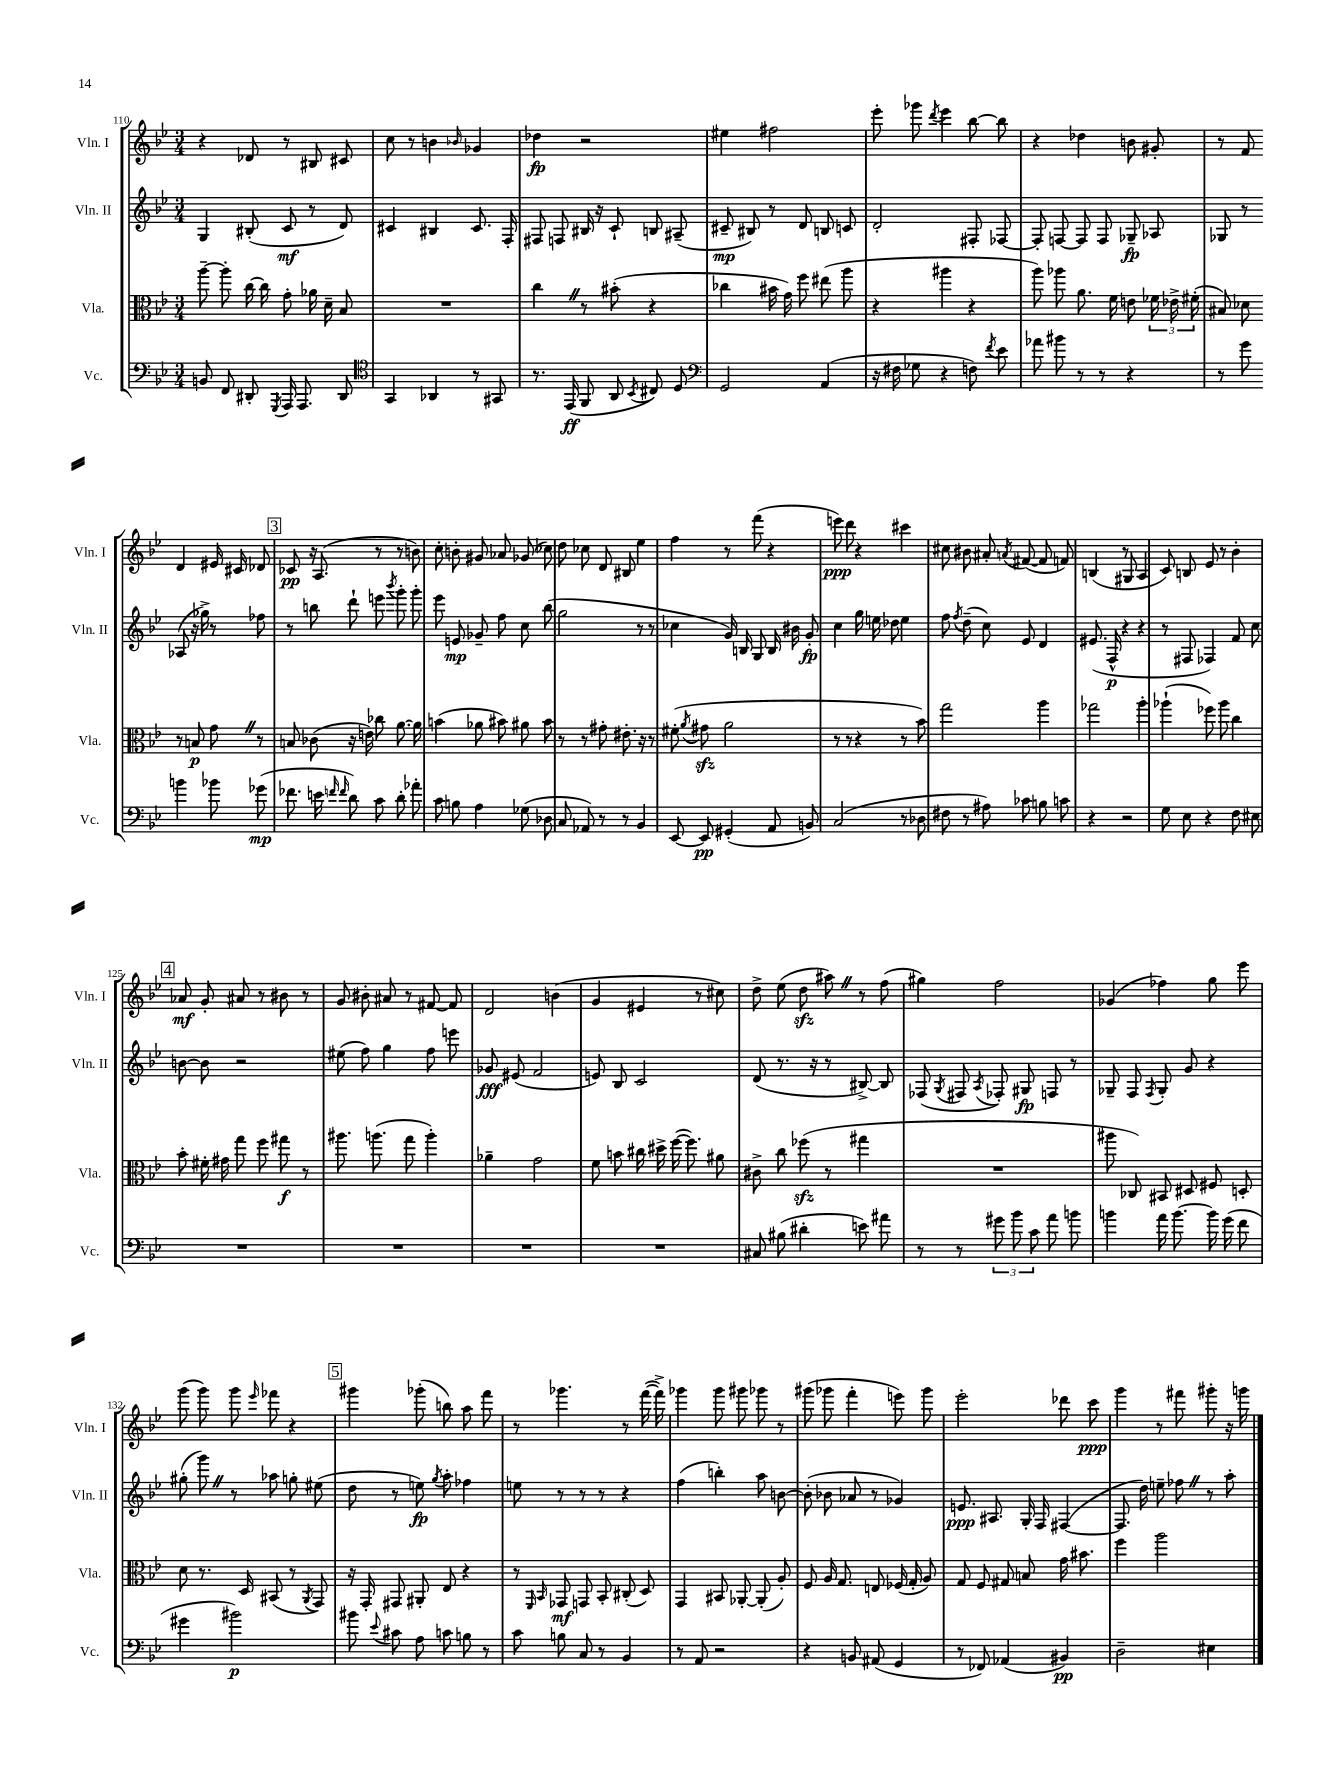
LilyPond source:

<<
\new StaffGroup <<
\new Staff = "s0" \with { instrumentName = "Vln. I" shortInstrumentName = "Vln. I" } {
    \clef treble \key bes \major \numericTimeSignature \time 3/4
    \autoBeamOff r4 des'8 r8 bis8 cis'8 |
    c''8 r8 b'4 \grace { bes'16 } ges'4 |
    des''4\fp r2 |
    eis''4 fis''2 |
    ees'''8-. ges'''8 \acciaccatura { d'''8 } ees'''4 bes''8~ bes''8 |
    r4 des''4 b'8 gis'8-. |
    r8 f'8 d'4 eis'16 cis'16 des'8 |
    \mark \markup { \box "3" } ces'8\pp r16 a8.( r8 r8 b'8) |
    c''8-. b'8-. gis'8 aes'8 ges'8( ces''8) |
    d''8 ces''8 d'8 bis8 ees''4 |
    f''4 r8 f'''8( r4 |
    e'''8\ppp) d'''8 r4 cis'''4 |
    cis''8 bis'8 ais'8-. \acciaccatura { a'8 } fis'8~( fis'8 f'8) |
    b4( r8 gis8 a4 |
    c'8) b8 ees'8 r8 bes'4-. |
    \mark \markup { \box "4" } aes'8\mf g'8-. ais'8 r8 bis'8 r8 |
    g'8 bis'8-. ais'8 r8 fis'8~ fis'8 |
    d'2 b'4( |
    g'4 eis'4 r8 cis''8) |
    d''8-> ees''8( d''8\sfz ais''8) \once \override BreathingSign.text = \markup { \musicglyph "scripts.caesura.straight" } \breathe r8 f''8( |
    gis''4) f''2 |
    ges'4( fes''4) g''8 ees'''8 |
    g'''8( g'''8) g'''8 \grace { ees'''16 } fes'''8 r4 |
    \mark \markup { \box "5" } gis'''4 ges'''8-.( b''8) a''8 f'''8 |
    r8 ges'''4. r8 f'''16~( f'''16->) |
    ges'''4 ges'''8 gis'''8 ges'''8 r8 |
    gis'''8( ges'''8 f'''4-. e'''8) ges'''8 |
    ees'''2-. des'''8 c'''8\ppp |
    g'''4 r8 fis'''8 gis'''8-. r16 g'''16 \bar "|." |
}
\new Staff = "s1" \with { instrumentName = "Vln. II" shortInstrumentName = "Vln. II" } {
    \clef treble \key bes \major \numericTimeSignature \time 3/4
    \autoBeamOff g4 bis8-.( c'8\mf r8 d'8) |
    cis'4 bis4 cis'8. f16-. |
    fis8 f8 bis16 r16 c'8-! b8 ais8--( |
    cis'8--\mp bis8) r8 d'8 b8 c'8 |
    d'2-. fis8-. fes8~ |
    fes8-. f8~ f8 f8 ges8--\fp aes8 |
    ges8 r8 aes8( r16 ges''16->) r8 fes''8 |
    \mark \markup { \box "3" } r8 b''8 d'''8-! e'''8 \acciaccatura { bes'''8 } g'''8-. g'''8-. |
    ees'''8 e'8\mp ges'8-- f''8 c''8 bes''8( |
    g''2 r8 r8 |
    ces''4 g'16) b16 g8 b16 bis'16 g'8-.\fp |
    c''4 g''16 e''16 des''8 e''4 |
    f''8 \acciaccatura { f''8 } d''8--( c''8) ees'8 d'4 |
    eis'8.( f16-^\p r4 r4 |
    r8 fis8 fes4) f'8 c''8 |
    \mark \markup { \box "4" } b'8~ b'8 r2 |
    eis''8( f''8) g''4 f''8 e'''8 |
    ges'8\fff eis'8( f'2 |
    e'8) bes8 c'2 |
    d'8( r8. r16 r8 bis8~->) bis8 |
    fes8( \acciaccatura { g8 } fis8 \acciaccatura { a8 } fes8-.) gis8\fp f8 r8 |
    ges8-- f8 \acciaccatura { f8 } ges8-. g'8 r4 |
    gis''8-.( g'''8) \once \override BreathingSign.text = \markup { \musicglyph "scripts.caesura.straight" } \breathe r8 aes''8 g''8-. eis''8( |
    \mark \markup { \box "5" } d''8 r8 e''8\fp) \acciaccatura { g''8 } a''8-. fes''4 |
    e''8 r8 r8 r8 r4 |
    f''4( b''4-.) a''8 b'8~ |
    b'8-.( bes'8 aes'8 r8 ges'4) |
    e'8.\ppp ais8. g16-. f16 fis4~( |
    fis8. d''16) e''8-- fes''8 \once \override BreathingSign.text = \markup { \musicglyph "scripts.caesura.straight" } \breathe r8 a''8-. \bar "|." |
}
\new Staff = "s2" \with { instrumentName = "Vla." shortInstrumentName = "Vla." } {
    \clef alto \key bes \major \numericTimeSignature \time 3/4
    \autoBeamOff a''8~-- a''8-. c''16~ c''16 g'8-. aes'16 d'16-- bes8 |
    R2. |
    c''4 \once \override BreathingSign.text = \markup { \musicglyph "scripts.caesura.straight" } \breathe r8 bis'8-.( r4 |
    ces''4 bis'16 g'16) f''8 eis''8( a''8 |
    r4 ais''4 r4 |
    a''8) aes''8 a'8. f'16 e'8 \tuplet 3/2 { fes'16 ees'16-> fis'16-.( } |
    bis8) des'8 r8 b8\p g'8 \once \override BreathingSign.text = \markup { \musicglyph "scripts.caesura.straight" } \breathe r8 |
    \mark \markup { \box "3" } b8 ces'8( r16 e'16) ces''8 a'8.~ a'16 |
    b'4( aes'8 bis'8) ais'8 bis'8 |
    r8 r8 gis'8-. eis'8.-. r16 r8 |
    fis'8-.( \acciaccatura { a'8 } gis'8\sfz a'2 |
    r8 r8 r4 r8 bes'8) |
    g''2 a''4 |
    ges''2 a''4-. |
    aes''4-!( fes''8) aes''8 c''4 |
    \mark \markup { \box "4" } bes'8-. fis'16-. gis'16 g''8 f''8 gis''8\f r8 |
    ais''8. a''8.( g''8 a''4-.) |
    aes'4-- g'2 |
    f'8 b'8 cis''16 dis''16-> f''16~( f''8.) ais'8 |
    cis'8-> c''8 fes''8\sfz( r8 gis''4 |
    R2. |
    ais''8 ces8) bis,8 dis8 fis8 d8-. |
    d'8 r8. d16 bis,8( r8 \acciaccatura { a,8 } g,8) |
    \mark \markup { \box "5" } r16 g,16-. gis,8 ais,8-. ees8 r4 |
    r8 \grace { f,16 bes,16 } ges,8\mf g,8 bes,8-. cis8-.( d8) |
    g,4 bis,8 aes,8~-. aes,8-.( a8-.) |
    f8 a16 g8. e8 fes16( g16-. a8) |
    g8 f8 gis8 b8 g'16 bis'8. |
    f''4 a''2 \bar "|." |
}
\new Staff = "s3" \with { instrumentName = "Vc." shortInstrumentName = "Vc." } {
    \clef bass \key bes \major \numericTimeSignature \time 3/4
    \autoBeamOff b,8 f,8 dis,8-. \acciaccatura { g,,8 } a,,16 a,,8. dis,8 |
    \clef tenor g,4 aes,4 r8 gis,8 |
    r8. ees,16\ff( f,8 a,8 \acciaccatura { bes,8 } cis8) d8 |
    \clef bass g,2 a,4( |
    r16 fis16 ges8 r4 f8) \acciaccatura { f'8 } ees'8 |
    aes'8 bis'8 r8 r8 r4 |
    r8 g'8 b'4 bes'8 ges'8\mp( |
    \mark \markup { \box "3" } fes'8. e'16 \grace { f'16 f'16 } d'8) c'8 d'8-. aes'8-. |
    c'8 b8 a4 ges8( des8 |
    c8 aes,8) r8 r8 bes,4 |
    ees,8~ ees,8\pp gis,4-.( a,8 b,8) |
    c2( r8 des8 |
    fis8 r8 ais8) ces'8 b8 c'8 |
    r4 r2 |
    g8 ees8 r4 f8 eis8 |
    \mark \markup { \box "4" } R2. |
    R2. |
    R2. |
    R2. |
    cis8 bis8( dis'4-. e'8) ais'8 |
    r8 r8 \tuplet 3/2 { gis'8 bes'8 c'8 } a'8 b'8 |
    b'4 a'16 b'8.~ b'16 g'16( f'8 |
    gis'4 bis'2\p) |
    \mark \markup { \box "5" } bis'8 \appoggiatura { ees'8 } cis'8 a8 c'8 b8 r8 |
    c'8 b8 c8 r8 bes,4 |
    r8 a,8 r2 |
    r4 b,8 ais,8( g,4 |
    r8 fes,8) aes,4( bis,4\pp) |
    d2-- eis4 \bar "|." |
}
>>
>>
\layout { \context { \Score currentBarNumber = #110 } }
